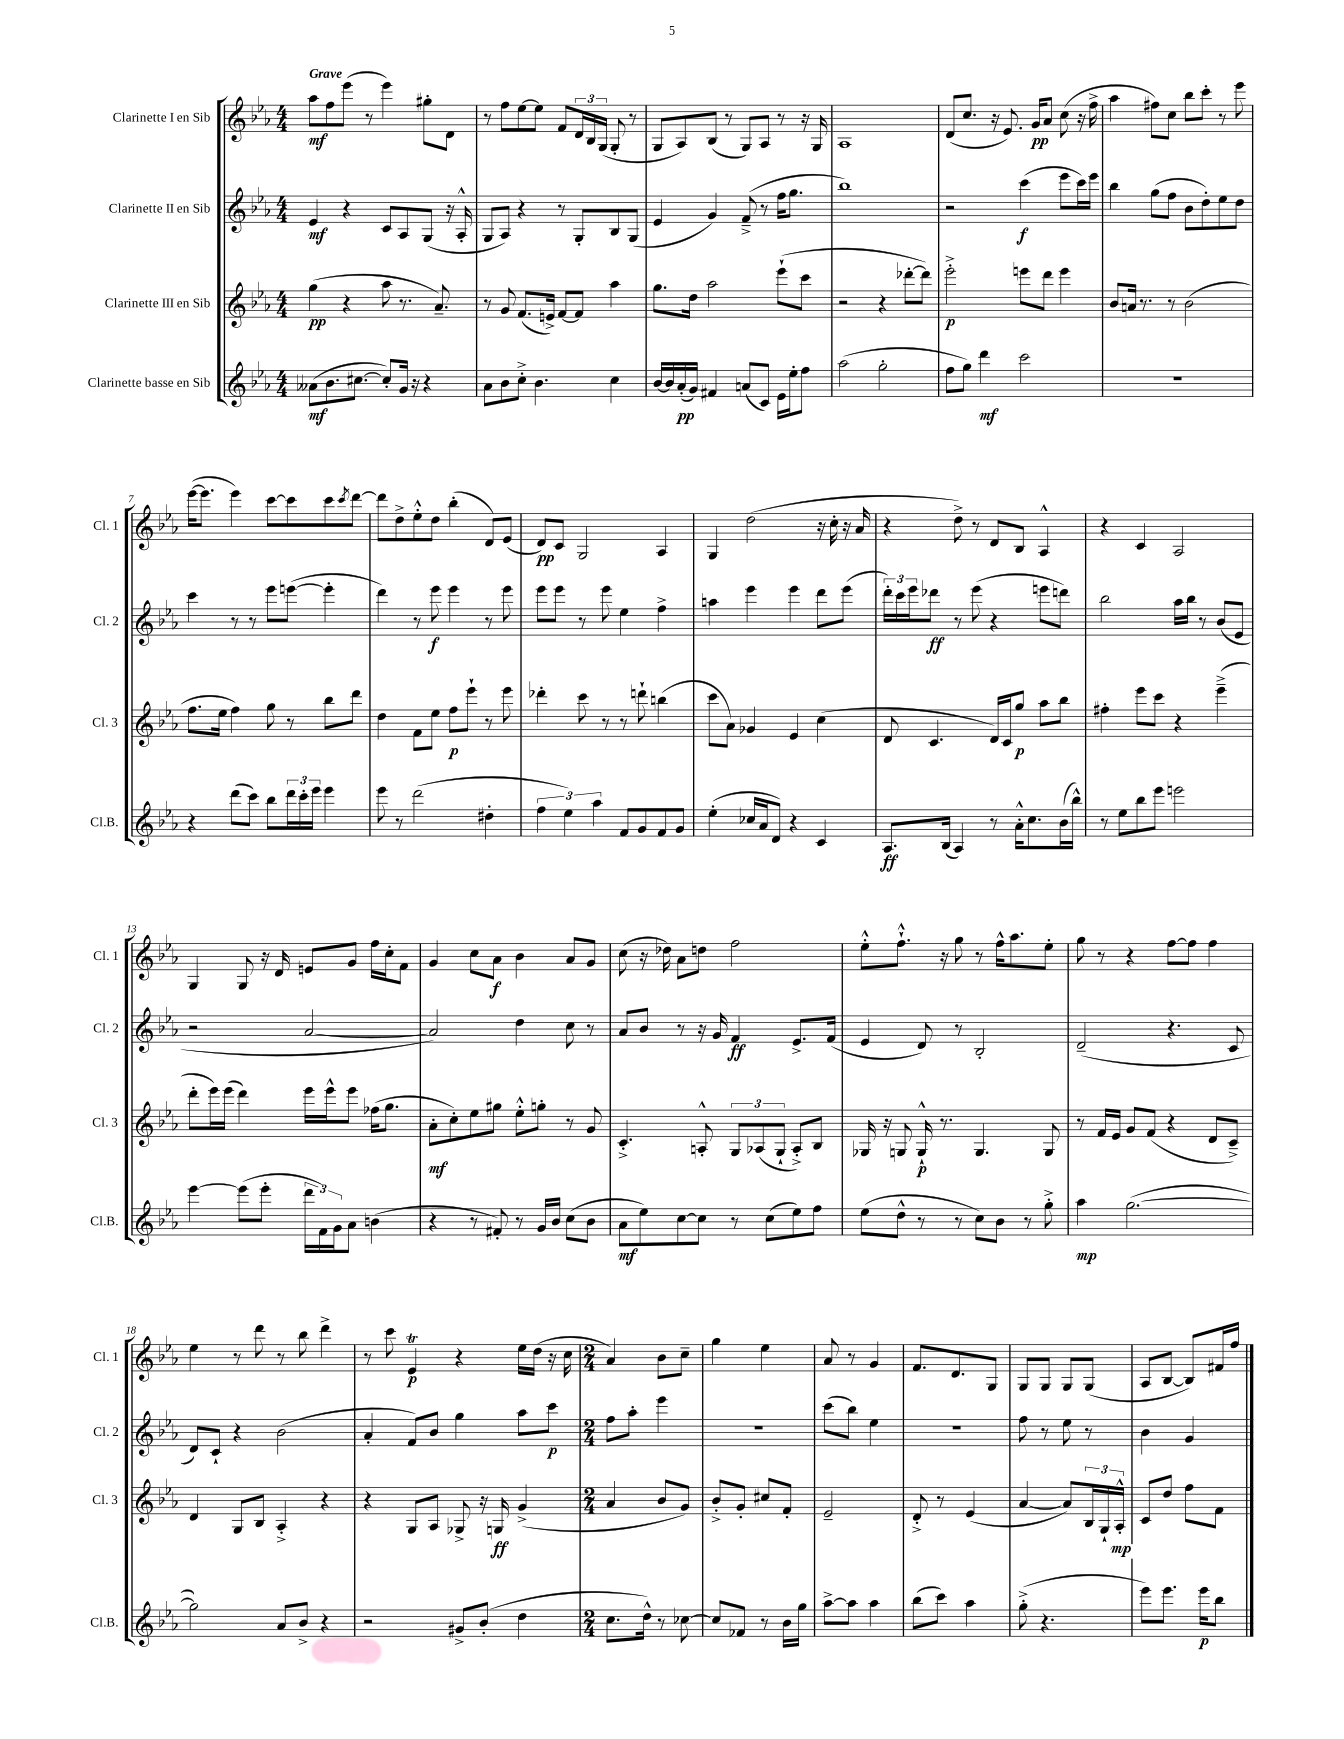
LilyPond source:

<<
\new StaffGroup <<
\new Staff = "s0" \with { instrumentName = "Clarinette I en Sib" shortInstrumentName = "Cl. 1" } {
    \clef treble \key ees \major \numericTimeSignature \time 4/4 \tempo "Grave"
    aes''8\mf f''8 ees'''8( r8 ees'''4) gis''8-. d'8 |
    r8 f''8 ees''8~ ees''8 f'8 \tuplet 3/2 { d'16 bes16 g16( } g8-. r8 |
    g8 aes8) bes8( r8 g8) aes8 r8 r16 g16 |
    aes1 |
    d'8( c''8. r16 ees'8.) g'16\pp aes'8 c''8( r16 f''16-> |
    aes''4 fis''8) c''8 bes''8 c'''8-. r8 ees'''8 |
    ees'''16~( ees'''8. ees'''4) c'''8~ c'''8 c'''8 \acciaccatura { c'''8 } d'''8~ |
    d'''8 d''8-> ees''8-.-^ d''8 bes''4-.( d'8) ees'8( |
    d'8\pp) c'8 g2 aes4 |
    g4 d''2( r16 c''16-. r16 aes'16 |
    r4 d''8->) r8 d'8 bes8 aes4-^ |
    r4 c'4 aes2 |
    g4 g8 r16 d'16 e'8 g'8 f''16 c''16-. f'8 |
    g'4 c''8 aes'8\f bes'4 aes'8 g'8 |
    c''8( r16 des''16) aes'8 d''8 f''2 |
    ees''8-.-^ f''8.-!-^ r16 g''8 r8 f''16-^ aes''8. ees''8-. |
    g''8 r8 r4 f''8~ f''8 f''4 |
    ees''4 r8 d'''8 r8 bes''8 d'''4-> |
    r8 c'''8 ees'4\trill\p r4 ees''16 d''16( r16 c''16 |
    \numericTimeSignature \time 2/4 aes'4) bes'8 c''8-- |
    g''4 ees''4 |
    aes'8 r8 g'4 |
    f'8. d'8. g8 |
    g8 g8 g8 g8( |
    aes8 bes8~ bes8) fis'16 f''16 \bar "|." |
}
\new Staff = "s1" \with { instrumentName = "Clarinette II en Sib" shortInstrumentName = "Cl. 2" } {
    \clef treble \key ees \major \numericTimeSignature \time 4/4
    ees'4\mf r4 c'8 aes8 g8( r16 aes16-.-^ |
    g8 aes8) r4 r8 g8-. bes8 g8( |
    ees'4 g'4) f'8--->( r8 f''16 g''8. |
    bes''1) |
    r2 c'''4\f( ees'''8 c'''16) ees'''16 |
    bes''4 g''8( f''8 bes'8 d''8-.) ees''8 d''8 |
    c'''4 r8 r8 ees'''8 e'''8~( e'''4-. |
    d'''4) r8 ees'''8\f ees'''4 r8 ees'''8 |
    ees'''8 ees'''8 r8 ees'''8 ees''4 f''4-> |
    a''4 ees'''4 ees'''4 d'''8 ees'''8( |
    \tuplet 3/2 { d'''16-.) c'''16 ees'''16 } des'''8\ff r8 ees'''8( r4 e'''8 d'''8) |
    bes''2 aes''16 bes''16 r8 bes'8( ees'8 |
    r2 aes'2~ |
    aes'2) d''4 c''8 r8 |
    aes'8 bes'8 r8 r16 g'16 f'4\ff ees'8.-> f'16( |
    ees'4 d'8) r8 bes2-. |
    d'2--( r4. c'8 |
    d'8) c'8-! r4 bes'2( |
    aes'4-. f'8) bes'8 g''4 aes''8 c'''8\p |
    \numericTimeSignature \time 2/4 f''8 aes''8-. ees'''4 |
    r2 |
    c'''8( bes''8) ees''4 |
    R2 |
    f''8 r8 ees''8 r8 |
    bes'4 g'4 \bar "|." |
}
\new Staff = "s2" \with { instrumentName = "Clarinette III en Sib" shortInstrumentName = "Cl. 3" } {
    \clef treble \key ees \major \numericTimeSignature \time 4/4
    g''4\pp( r4 aes''8 r8. aes'8.--) |
    r8 g'8 f'8.( e'16->) f'8~ f'8 aes''4 |
    g''8. d''16 aes''2 ees'''8-!( c'''8 |
    r2 r4 des'''8~-. des'''8) |
    ees'''2-.->\p e'''8 d'''8 e'''4 |
    bes'8 a'16 r8. r8 bes'2( |
    f''8. ees''16 f''4) g''8 r8 bes''8 d'''8 |
    d''4 f'8 ees''8 f''8\p ees'''8-! r8 ees'''8 |
    des'''4-. c'''8 r8 r8 d'''8-! b''4( |
    c'''8 aes'8) ges'4 ees'4 c''4( |
    d'8 c'4. d'16) c'16 g''8\p aes''8 bes''8 |
    fis''4-. ees'''8 c'''8 r4 ees'''4--->( |
    d'''8-. ees'''16) ees'''16( d'''4) ees'''16 ees'''16-^ ees'''8 fes''16( g''8. |
    aes'8-.\mf c''8-.) ees''8 gis''8 ees''8-.-^ g''8-. r8 g'8 |
    c'4.-.-> a8-.-^ \tuplet 3/2 { g8 aes8( g8-! } aes8-.->) bes8 |
    ges16 r16 g8 g16-!-^\p r8. g4. g8 |
    r8 f'16 ees'16 g'8 f'8( r4 d'8 c'8--->) |
    d'4 g8 bes8 aes4-.-> r4 |
    r4 g8 aes8 ges8-> r16 g16\ff g'4->( |
    \numericTimeSignature \time 2/4 aes'4 bes'8 g'8) |
    bes'8-.-> g'8-. cis''8 f'8-. |
    ees'2-- |
    d'8-.-> r8 ees'4( |
    aes'4~ aes'8) \tuplet 3/2 { bes16 g16-! aes16-.-^\mp } |
    c'8 d''8 f''8 f'8 \bar "|." |
}
\new Staff = "s3" \with { instrumentName = "Clarinette basse en Sib" shortInstrumentName = "Cl.B." } {
    \clef treble \key ees \major \numericTimeSignature \time 4/4
    aeses'8\mf( bes'8. cis''8.~ cis''8-.) g'16 r16 r4 |
    aes'8 bes'8 c''8-.-> bes'4. c''4 |
    bes'16~ bes'16 aes'16-.\pp( g'16) fis'4 a'8( c'8) ees'16 ees''16-. f''8 |
    aes''2( g''2-. |
    f''8 g''8) d'''4\mf c'''2 |
    R1 |
    r4 d'''8( c'''8) bes''8 \tuplet 3/2 { d'''16 c'''16-. ees'''16 } ees'''4 |
    ees'''8 r8 d'''2( dis''4-. |
    \tuplet 3/2 { f''4 ees''4) aes''4 } f'8 g'8 f'8 g'8 |
    ees''4-.( ces''16 aes'16 d'8) r4 c'4 |
    aes8.\ff bes16( aes4) r8 aes'16-.-^ c''8. bes'16( bes''16-^) |
    r8 ees''8 bes''8 ees'''8 e'''2 |
    ees'''4~ ees'''8( ees'''8-. \tuplet 3/2 { d'''16 f'16) g'16 } aes'8 b'4( |
    r4 r8 fis'8-.) r8 g'16 bes'16 c''8( bes'8 |
    aes'8\mf ees''8) c''8~ c''8 r8 c''8( ees''8) f''8 |
    ees''8( d''8-^ r8 r8 c''8) bes'8 r8 g''8-.-> |
    aes''4\mp g''2.~( |
    g''2) aes'8 bes'8-> r4 |
    r2 gis'8-> bes'8-.( d''4 |
    \numericTimeSignature \time 2/4 c''8. d''16-^) r8 ces''8~ |
    ces''8 fes'8 r8 bes'16 g''16 |
    aes''8~-> aes''8 aes''4 |
    bes''8( c'''8) aes''4 |
    g''8-.->( r4. |
    ees'''8) ees'''8. ees'''16\p bes''8 \bar "|." |
}
>>
>>
